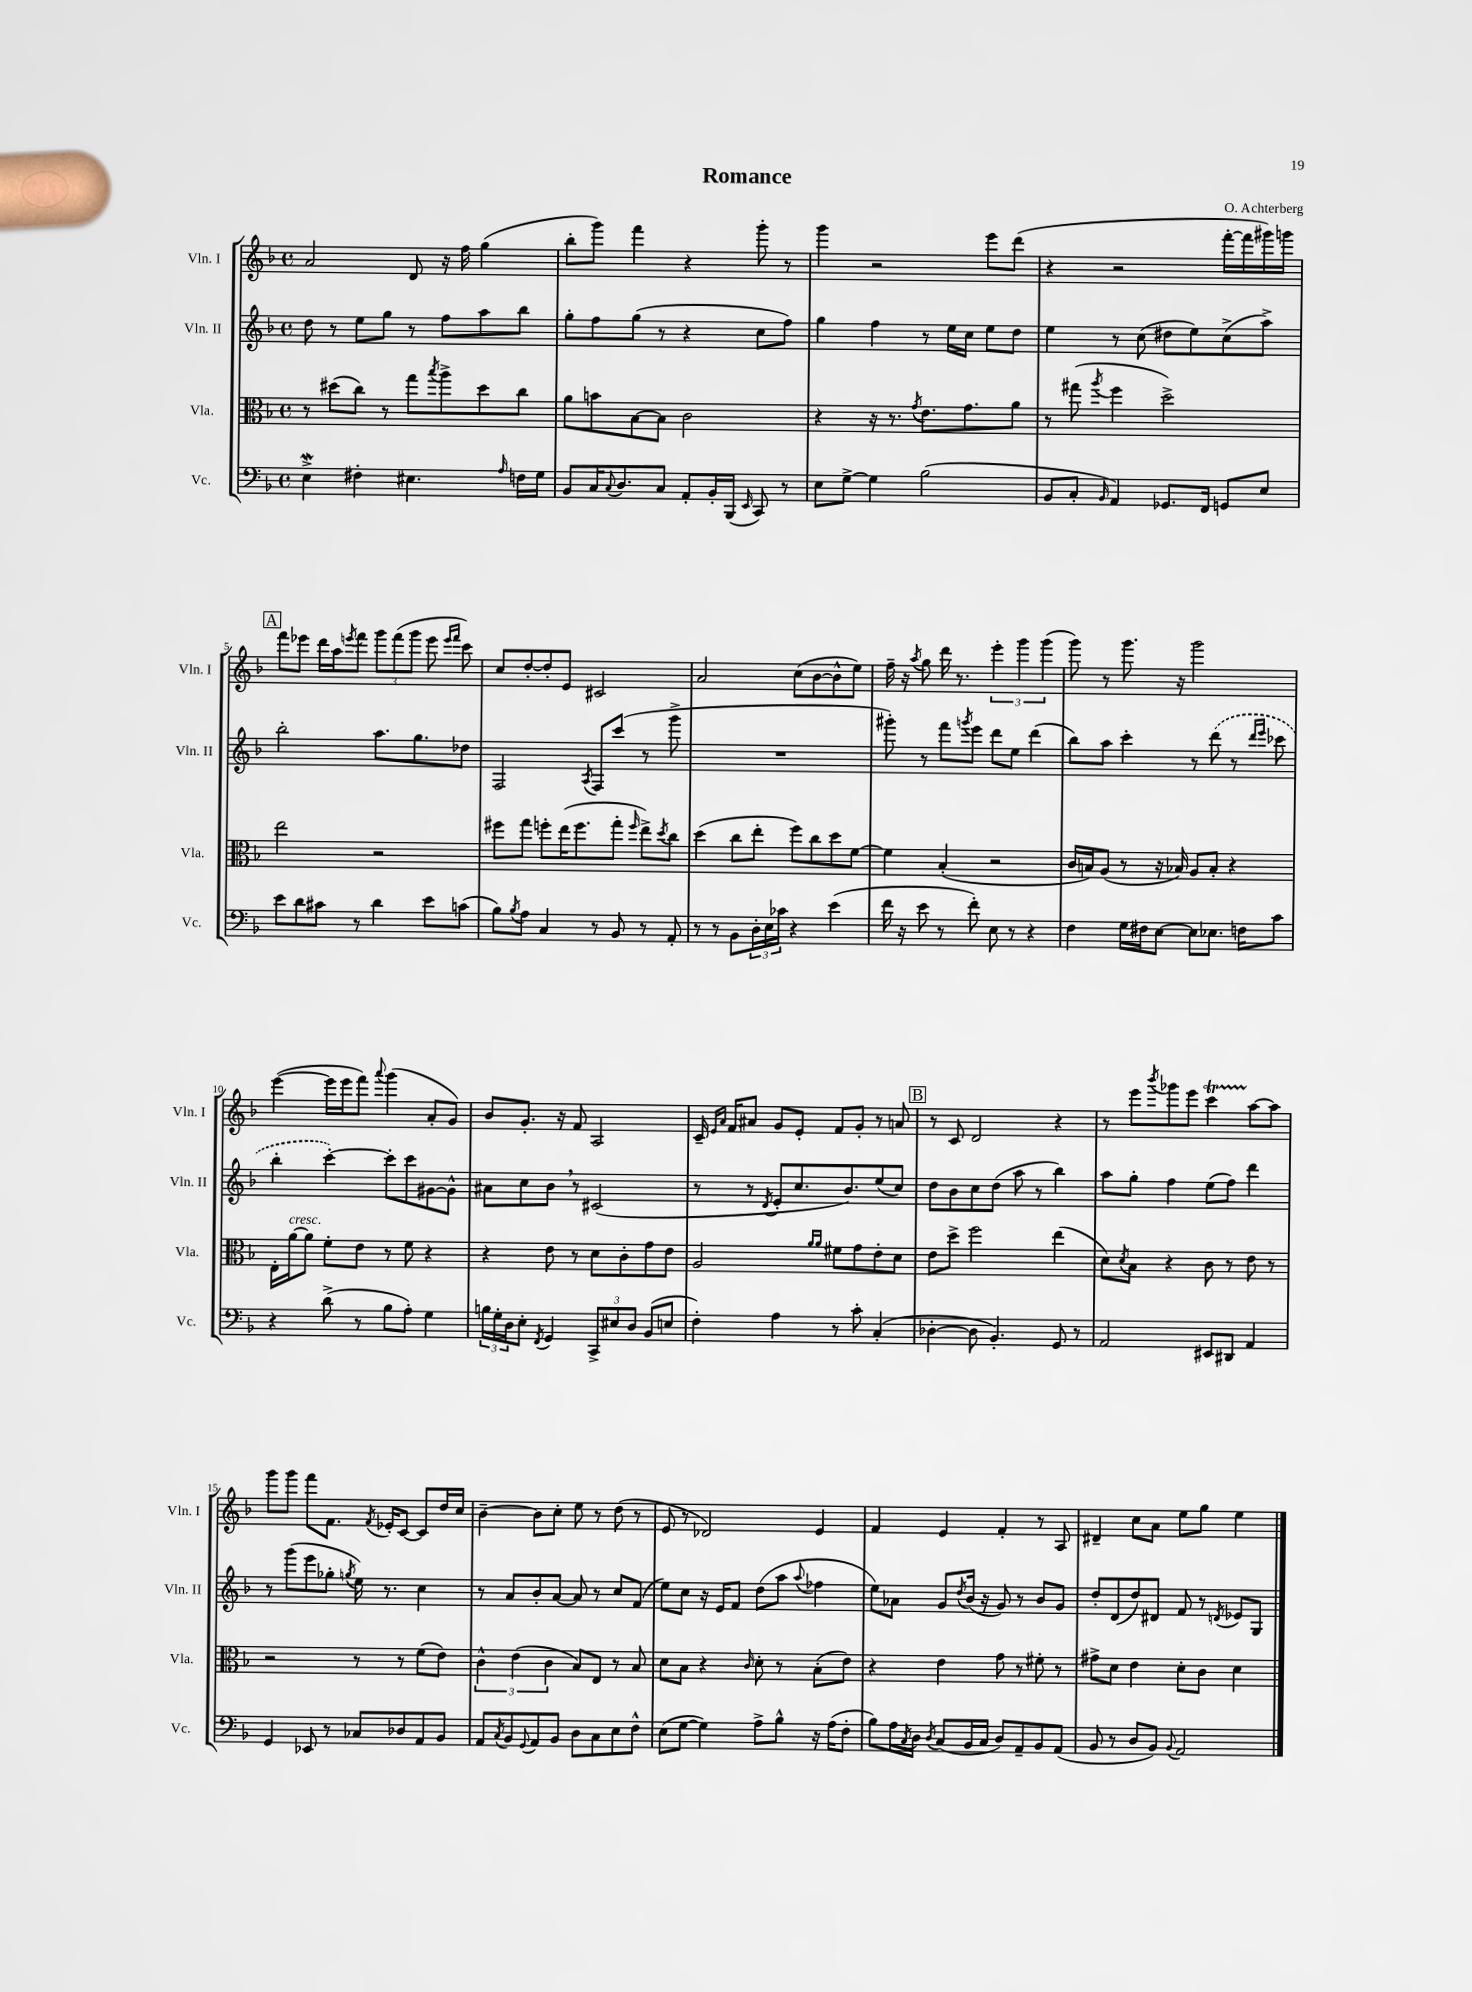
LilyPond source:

\header { title = "Romance" composer = "O. Achterberg" }
<<
\new StaffGroup <<
\new Staff = "s0" \with { instrumentName = "Vln. I" shortInstrumentName = "Vln. I" } {
    \clef treble \key f \major \defaultTimeSignature \time 4/4
    a'2 d'8 r16 f''16 g''4( |
    bes''8-. g'''8) f'''4 r4 g'''8-. r8 |
    g'''4 r2 e'''8 d'''8( |
    r4 r2 f'''16~-. f'''16 gis'''16) g'''16 |
    \mark \markup { \box "A" } f'''8 ees'''8 d'''16 a''16 \acciaccatura { e'''8 } f'''8 \tuplet 3/2 { g'''8 f'''8( g'''8 } e'''8 \grace { e'''16 f'''16 } c'''8) |
    c''8 d''8~-. d''8-. e'8 cis'2 |
    a'2 c''8( bes'8~ bes'8-^ e''8) |
    f''16-- r16 \acciaccatura { a''8 } g''8 d'''16 r8. \tuplet 3/2 { e'''4-. g'''4 g'''4( } |
    g'''8) r8 g'''8. r16 g'''2 |
    e'''4~( e'''16 e'''16 f'''8) \appoggiatura { a'''8 } g'''4( a'8-. g'8) |
    bes'8 g'8.-. r16 f'8 a2 |
    c'16-- \grace { e'16 a'16 } f'16 ais'8 g'8 e'8-. f'8 g'8-. r8 a'8 |
    \mark \markup { \box "B" } r8 c'8 d'2 r4 |
    r8 e'''8 \acciaccatura { bes'''8 } ges'''8 e'''8 c'''4\startTrillSpan a''8~\stopTrillSpan a''8 |
    g'''8 g'''8 f'''8 f'8. \acciaccatura { f'8 } ees'16-. c'8~ c'8 d''16 c''16 |
    bes'4~-- bes'8 c''8-. e''8 r8 d''8( r8 |
    e'8 r8 des'2) e'4 |
    f'4 e'4 f'4-. r8 a8 |
    dis'4-- c''8 a'8 e''8 g''8 e''4 \bar "|." |
}
\new Staff = "s1" \with { instrumentName = "Vln. II" shortInstrumentName = "Vln. II" } {
    \clef treble \key f \major \defaultTimeSignature \time 4/4
    d''8 r8 e''8 g''8 r8 f''8 a''8 bes''8 |
    g''8-. f''8 g''8( r8 r4 c''8 f''8) |
    g''4 f''4 r8 e''16 c''16 e''8 d''8 |
    e''4 r8 c''8( dis''8 e''8) c''8->( a''8->) |
    \mark \markup { \box "A" } bes''2-. a''8. g''8. des''8 |
    f2 \acciaccatura { a8 } f8 c'''8( r8 g'''8-> |
    R1 |
    gis'''8-.) r8 f'''8 \acciaccatura { g'''8 } e'''8 d'''8 e''8 d'''4( |
    bes''8) a''8 c'''4-. r8 \once \slurDashed d'''8( r8 \grace { d'''16 e'''16 } ces'''8 |
    bes''4-. c'''4~-.) c'''8-. c'''8 gis'8~ gis'8-^ |
    ais'8 c''8 bes'8 \breathe r8 cis'2( |
    r8 r8 \acciaccatura { d'8 } e'8-. c''8. bes'8.) e''8( c''8) |
    \mark \markup { \box "B" } d''8 bes'8 c''8 d''8( a''8 r8 bes''4) |
    a''8 g''8-. f''4 e''8( f''8) d'''4 |
    r8 g'''8( e'''8 ges''8-. \acciaccatura { g''8 } e''16) r8. c''4 |
    r8 a'8 bes'8-. a'8~ a'8 r8 c''8 f'8( |
    e''8) c''8 r16 e'16 f'8 d''8( a''8 \appoggiatura { a''8 } fes''4 |
    e''8) aes'8 g'8 \acciaccatura { d''8 } bes'16( r16 g'8) r8 bes'8 g'8 |
    d''8-. d'8( d''8) dis'8 f'8 r8 \acciaccatura { d'8 } ees'8 g8 \bar "|." |
}
\new Staff = "s2" \with { instrumentName = "Vla." shortInstrumentName = "Vla." } {
    \clef alto \key f \major \defaultTimeSignature \time 4/4
    r8 dis''8( c''8) r8 g''8 \acciaccatura { bes''8 } a''8-> dis''8 c''8 |
    a'8 b'8 bes8~ bes8 c'2 |
    r4 r16 r8. \acciaccatura { g'8 } e'8. g'8. a'8 |
    r8 gis''8( \acciaccatura { a''8 } f''4 d''2->) |
    \mark \markup { \box "A" } e''2 r2 |
    fis''8 g''8 f''8-. e''16( f''8. g''8-. \grace { f''16 } e''8->) \acciaccatura { d''8 } c''8 |
    d''4( c''8 e''8-. f''8) c''8 d''8 f'8~ |
    f'4 bes4-.( r2 |
    c'16 b16) a8( r8 r16 bes16) a8 bes8-. r4 |
    e16-. a'16~^\markup { \italic "cresc." } a'8 f'8-. e'8 r8 f'8 r4 |
    r4 e'8 r8 d'8 c'8-. g'8 e'8 |
    a2 \grace { a'16 a'16 } fis'8 g'8 e'8-. d'8 |
    \mark \markup { \box "B" } e'8 d''8-> f''2 e''4( |
    d'8) \acciaccatura { d'8 } bes8 r4 c'8 r8 e'8 r8 |
    r2 r8 r8 f'8( e'8) |
    \tuplet 3/2 { c'4-^ e'4( c'4 } bes8) e8 r8 bes8 |
    d'8 bes8 r4 \grace { c'16 } d'8-. r8 bes8-.( e'8) |
    r4 e'4 g'8 r8 fis'8-. r8 |
    gis'8-> d'8 e'4 d'8-. c'8 d'4 \bar "|." |
}
\new Staff = "s3" \with { instrumentName = "Vc." shortInstrumentName = "Vc." } {
    \clef bass \key f \major \defaultTimeSignature \time 4/4
    e4->\mordent fis4-. eis4. \grace { a16 } f16 g16 |
    bes,8 c16 \appoggiatura { c8 } d8. c8 a,8-. bes,16-. bes,,16( \grace { e,16 } c,8) r8 |
    e8 g8~-> g4 bes2( |
    bes,8 c8-. \grace { bes,16 } a,4) ges,8. f,16 g,8 e8 |
    \mark \markup { \box "A" } e'8 d'8 cis'8 r8 d'4 e'8 c'8( |
    bes8) \acciaccatura { bes8 } a8 c4 r8 bes,8 r8 a,8-. |
    r8 r8 bes,8 \tuplet 3/2 { d16-. e16 ces'16 } r4 e'4( |
    f'16 r16 e'8 r8 f'8-.) e8 r8 r4 |
    f4 g16 fis16 e8~ e8 ees8. f16 c'8 |
    r4 d'8->( r8 bes8 a8-.) g4 |
    \tuplet 3/2 { b16 g16-. d16 } e8-. \acciaccatura { f,8 } g,4 \tuplet 3/2 { c,8-> eis8 d8 } bes,8( e8 |
    f4-.) a4 r8 c'8-. c4-.( |
    \mark \markup { \box "B" } des4~-. des8 bes,4.-.) g,8 r8 |
    a,2 eis,8 dis,8 a,4 |
    g,4 ees,8 r8 ces8 des8 a,8 bes,8 |
    a,8 \acciaccatura { c8 } bes,8 \appoggiatura { g,8 } a,8 bes,8 d8 c8 e8 f8-^ |
    e8( g8~ g4) a8-> bes8-^ r16 a16( f8-. |
    bes8) a16 \acciaccatura { c8 } d16 \acciaccatura { d8 } c8( bes,16 c16 d8) a,8-- bes,8 a,8( |
    bes,8 r8 d8 bes,8) \appoggiatura { bes,8 } a,2 \bar "|." |
}
>>
>>
